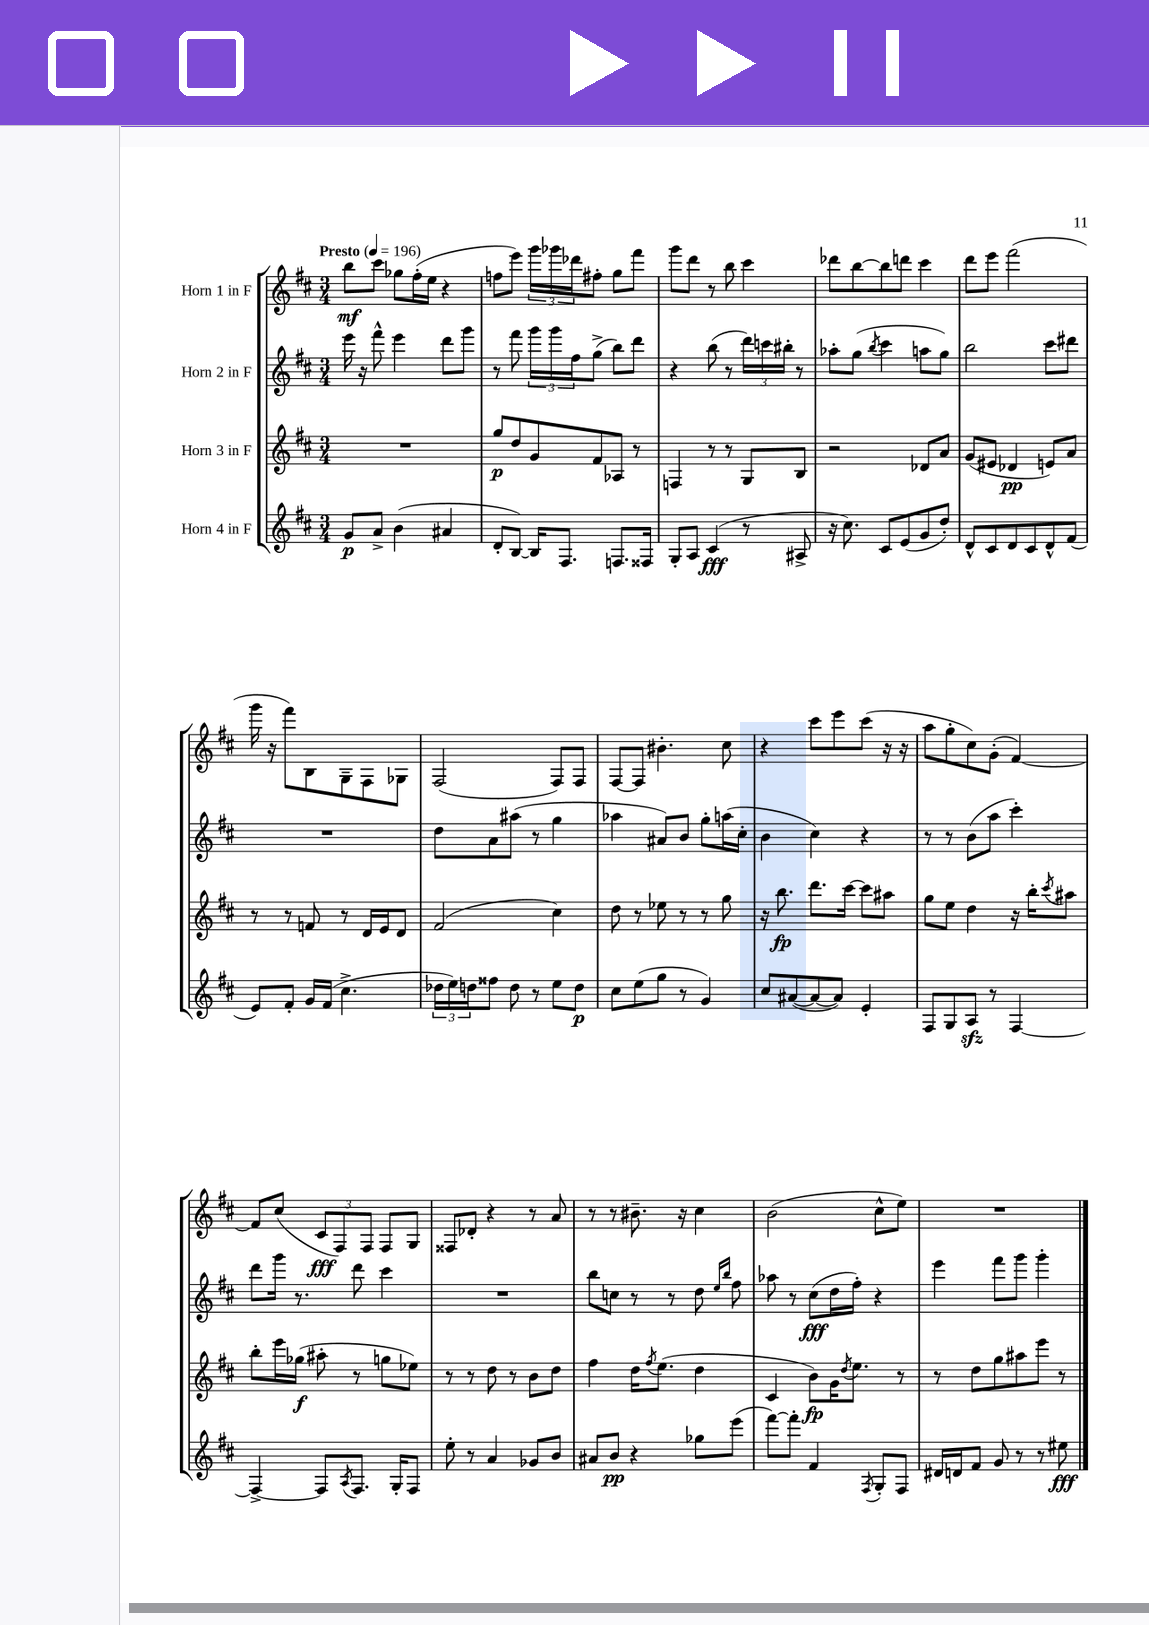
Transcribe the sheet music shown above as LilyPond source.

<<
\new StaffGroup <<
\new Staff = "s0" \with { instrumentName = "Horn 1 in F" } {
    \clef treble \key d \major \numericTimeSignature \time 3/4 \tempo "Presto" 4 = 196
    b''8\mf cis'''8 ges''8 fis''16-.( e''16 r4 |
    f''8 e'''8) \tuplet 3/2 { g'''16 ges'''16 des'''16 } fis''8-. g''8 fis'''8 |
    g'''8 d'''8 r8 b''8 cis'''4 |
    des'''8 b''8~ b''8 d'''8 cis'''4 |
    d'''8 e'''8 fis'''2( |
    g'''16 r16 fis'''8) b8 g8-- fis8 ges8 |
    fis2( fis8) fis8 |
    fis8~ fis8 bis'4.-. cis''8 |
    r4 cis'''8 e'''8 cis'''8( r16 r16 |
    a''8 g''8-. cis''8) g'8-.( fis'4~) |
    fis'8 cis''8( \tuplet 3/2 { cis'8\fff fis8) fis8 } fis8 g8 |
    fisis8 des'8-. r4 r8 a'8 |
    r8 r8 bis'8.-- r16 cis''4 |
    b'2( cis''8-^ e''8) |
    R2. \bar "|." |
}
\new Staff = "s1" \with { instrumentName = "Horn 2 in F" } {
    \clef treble \key d \major \numericTimeSignature \time 3/4
    e'''16 r16 fis'''8-^ e'''4 d'''8 g'''8 |
    r8 fis'''8 \tuplet 3/2 { g'''16 g'''16 fis''16 } g''8->( b''8) d'''8 |
    r4 b''8( r8 \tuplet 3/2 { d'''16) c'''16 bis''16-. } r8 |
    aes''8-. g''8( \acciaccatura { b''8 } cis'''4 a''8 g''8) |
    b''2 cis'''8 dis'''8 |
    R2. |
    d''8 a'8 ais''8( r8 g''4 |
    aes''4 ais'8) b'8 g''8-. a''16( cis''16-. |
    b'4 cis''4) r4 |
    r8 r8 b'8( a''8 cis'''4-.) |
    d'''8 g'''16 r8. d'''8 cis'''4 |
    R2. |
    b''8 c''8 r8 r8 d''8 \grace { e''16 b''16 } fis''8 |
    aes''8 r8 cis''8\fff( d''16 fis''16-.) r4 |
    e'''4 fis'''8 g'''8 g'''4-. \bar "|." |
}
\new Staff = "s2" \with { instrumentName = "Horn 3 in F" } {
    \clef treble \key d \major \numericTimeSignature \time 3/4
    R2. |
    g''8\p d''8 g'8 fis'8 aes8 r8 |
    f4 r8 r8 g8 b8 |
    r2 des'8 a'8 |
    g'8( eis'8 des'4\pp e'8) a'8 |
    r8 r8 f'8 r8 d'16 e'16 d'8 |
    fis'2( cis''4) |
    d''8 r8 ees''8 r8 r8 g''8 |
    r16 b''8.\fp d'''8. cis'''16~ cis'''8 ais''8 |
    g''8 e''8 d''4 r16 b''16-. \acciaccatura { cis'''8 } ais''8 |
    b''8-. e'''16 ges''16\f( ais''8-. r8 g''8 ees''8) |
    r8 r8 d''8 r8 b'8 d''8 |
    fis''4 d''16 \acciaccatura { fis''8 } e''8.( d''4 |
    cis'4 b'8\fp) g'16 \acciaccatura { d''8 } e''8. r8 |
    r8 d''8 g''8 ais''8 e'''8 r8 \bar "|." |
}
\new Staff = "s3" \with { instrumentName = "Horn 4 in F" } {
    \clef treble \key d \major \numericTimeSignature \time 3/4
    g'8\p a'8-> b'4( ais'4 |
    d'8-. b8~) b16 fis8. f8. fisis16 |
    g8-. a8 cis'4\fff( r8 ais8-> |
    r16 cis''8.) cis'8 e'8( g'8 d''8-.) |
    d'8-^ cis'8 d'8 cis'8 d'8-^ fis'8( |
    e'8) fis'8-. g'16 fis'16( cis''4.-> |
    \tuplet 3/2 { des''16 e''16) d''16 } fisis''8 d''8 r8 e''8 d''8\p |
    cis''8 e''8( g''8 r8 g'4) |
    cis''8 ais'8~( ais'8~ ais'8) e'4-. |
    fis8 g8 a8\sfz r8 fis4~ |
    fis4~-> fis8 \acciaccatura { a8 } fis8. g16-. fis8 |
    e''8-. r8 a'4 ges'8 b'8 |
    ais'8 b'8\pp r4 ges''8 e'''8( |
    fis'''8~) fis'''8-. fis'4 \acciaccatura { fis8 } g8-. fis8 |
    dis'16 d'16 fis'8 g'8 r8 r8 eis''8\fff \bar "|." |
}
>>
>>
\layout { \context { \Score \remove "Bar_number_engraver" } }
